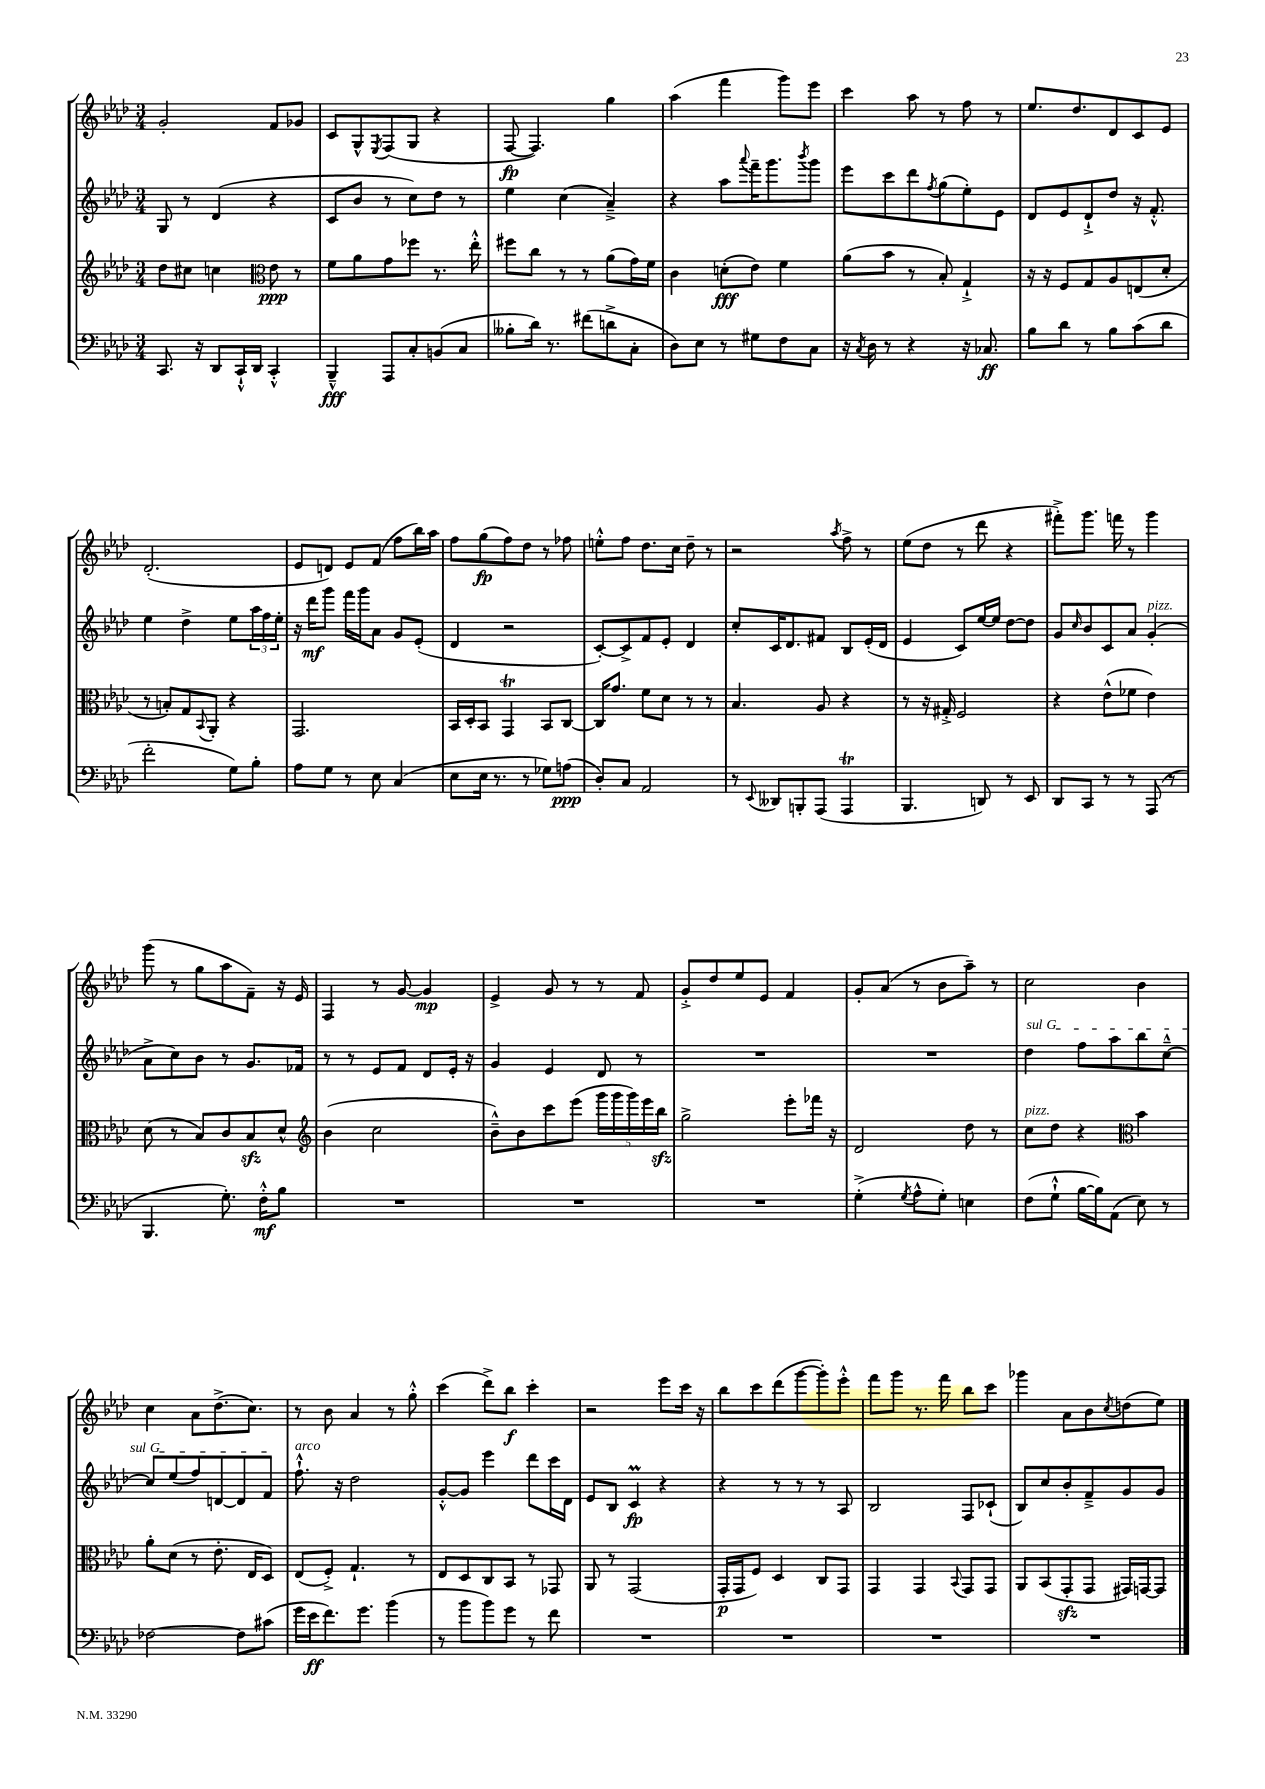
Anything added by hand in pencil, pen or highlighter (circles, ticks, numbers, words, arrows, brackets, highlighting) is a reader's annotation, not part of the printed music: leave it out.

**kern	**kern	**kern	**kern
*staff4	*staff3	*staff2	*staff1
*clefF4	*clefG2	*clefG2	*clefG2
*k[b-e-a-d-]	*k[b-e-a-d-]	*k[b-e-a-d-]	*k[b-e-a-d-]
*M3/4	*M3/4	*M3/4	*M3/4
8.CC	8dd-	8G	2g'
.	8cc#	8r	.
16r	.	.	.
8DD-	4cc	(4d-	.
16CC`^^	.	.	.
16DD-	.	.	.
*	*clefC3	*	*
4CC'^^	8e-	4r	8f
.	8r	.	8g-
=	=	=	=
4BBB-~^^	8f	8c	8c
.	8a-	8b-	8G^^
.	.	.	8qE-
8AAA-	8g	8r	(8F
8C'	8ff-	8cc)	8G
(8BB	8.r	8dd-	4r
8C	.	8r	.
.	16ee-'^^	.	.
=	=	=	=
8B--'	8ff#	4ee-	[8F
16d-)	8cc	.	4.F])
8.r	.	.	.
.	8r	(4cc	.
(8f#	8r	.	.
8d^	(8a-	4a-~^)	4gg
8C'	16g)	.	.
.	16f	.	.
=	=	=	=
8D-)	4c	4r	(4aa-
8E-	.	.	.
8r	(8d'	8aa-	4fff
.	.	8qqaaa-	.
8G#	8e-)	16fff~	.
.	.	8.ggg	.
8F	4f	.	8ggg)
.	.	8qbbb-	.
8C	.	8ggg	8eee-
=	=	=	=
16r	(8a-	8eee-	4ccc
8qC	.	.	.
16D-	.	.	.
8r	8b-	8ccc	.
4r	8r	8ddd-	8aa-
.	.	8qff	.
.	8B-')	(8gg	8r
16r	4G`^	8ee-')	8ff
8.C-	.	.	.
.	.	8e-	8r
=	=	=	=
8B-	16r	8d-	8.ee-
.	16r	.	.
8d-	8F	8e-	.
.	.	.	8.dd-
8r	8G	8d-`^	.
8B-	8A-	8dd-	8d-
(8c	(8E	16r	8c
.	.	8.f'^^	.
8d-	8d-'	.	8e-
=	=	=	=
2f'	8r	4ee-	(2.d-'
.	8B')	.	.
.	8G	4dd-^	.
.	8qqBB-	.	.
.	8AA-'	.	.
8G)	4r	8ee-	.
8B-'	.	24aa-	.
.	.	24ff	.
.	.	24ee-'	.
=	=	=	=
8A-	2.GG	16r	8e-
.	.	16ddd-	.
8G	.	8ggg	8d)
8r	.	16fff	8e-
.	.	16ggg	.
8E-	.	8a-	(8f
(4C	.	8g	8ff
.	.	(8e-'	16bb-)
.	.	.	16aa-
=	=	=	=
8E-	16BB-	4d-	8ff
.	16D-'	.	.
16E-	8BB-	.	(8gg
8.r	.	.	.
.	4GG	2r	8ff)
8r	.	.	8dd-
8G-)	8BB-	.	8r
(8A	[8C	.	8ff-
=	=	=	=
8D-')	16C]	[8c')	8ee'^^
.	8.g	.	.
8C	.	8c^]	8ff
2AA-	8f	8f	8.dd-
.	8d-	8e-'	.
.	.	.	16cc
.	8r	4d-	8dd-~
.	8r	.	8r
=	=	=	=
8r	4.B-	8cc'	2r
8qqEE-	.	.	.
8DD--	.	16c	.
.	.	8.d-	.
8BBB'	.	.	.
(8AAA-	8A-	8f#	.
.	.	.	8qaa-
4AAA-	4r	8B-	8ff^
.	.	(16e-'	8r
.	.	16d-	.
=	=	=	=
4.BBB-	8r	4e-	(8ee-
.	16r	.	8dd-
.	16G#'^	.	.
.	2F	8c)	8r
8DD)	.	[16ee-	8ddd-
.	.	16ee-]	.
8r	.	[8dd-	4r
8EE-	.	8dd-]	.
=	=	=	=
8DD-	4r	8g	8fff#'^)
.	.	16qqcc	.
8CC	.	8b-	8.ggg
8r	(8e-^^	8c	.
.	.	.	16fff
8r	8f-	8a-	8r
(8AAA-	4e-)	(4g'	4ggg
8r	.	.	.
=	=	=	=
4.BBB-	(8d-	8a-^	(8ggg
.	8r	8cc)	8r
.	8B-)	8b-	8gg
8.G')	8c	8r	8aa-
.	8B-	8.g	8f~)
16F'^^	.	.	.
8B-	8d-^^	.	16r
.	.	16f-	16e-
=	=	=	=
*	*clefG2	*	*
2.r	(4b-	8r	4F
.	.	8r	.
.	2cc	8e-	8r
.	.	8f	[8g
.	.	8d-	4g]
.	.	16e-'	.
.	.	16r	.
=	=	=	=
2.r	8b-~^^)	4g	4e-^
.	8b-	.	.
.	8ccc	4e-	8g
.	(8eee-	.	8r
.	20ggg	8d-	8r
.	20ggg	.	.
.	20ggg)	.	.
.	.	8r	8f
.	20eee-	.	.
.	20bb-	.	.
=	=	=	=
2.r	2gg^	2.r	8g'^
.	.	.	8dd-
.	.	.	8ee-
.	.	.	8e-
.	8eee-'	.	4f
.	16fff-	.	.
.	16r	.	.
=	=	=	=
(4G'^	2d-	2.r	8g'
.	.	.	(8a-
8qG	.	.	.
8A-^^	.	.	8r
8G')	.	.	8b-
4E	8dd-	.	8aa-~)
.	8r	.	8r
=	=	=	=
(8F	8cc	4dd-	2cc
8G`^^	8dd-	.	.
[16B-	4r	8ff	.
16B-])	.	.	.
(8AA-	.	8aa-	.
*	*clefC3	*	*
8E-)	4b-	8bb-	4b-
8r	.	[8cc~^^	.
=	=	=	=
[2F-	8a-'	8cc]	4cc
.	(8d-	(8ee-	.
.	8r	8ff)	8a-
.	8.e-'	[8d	(8.dd-^
8F-]	.	8d]	.
.	16E-	.	8.cc)
(8c#	8D-)	8f	.
=	=	=	=
16g	(8E-	8.ff`^^	8r
16e-	.	.	.
8.f)	8F'^)	.	8b-
.	.	16r	.
.	4.G`	2dd-	4a-
8.g	.	.	.
(4b-	.	.	8r
.	8r	.	8gg'^^
=	=	=	=
8r	8E-	[8g'^^	(4ccc
8b-	8D-	8g]	.
8b-)	8C	4eee-	8ddd-^)
8g	8BB-	.	8bb-
8r	8r	8ddd-	4ccc'
8f	8GG-	16ccc	.
.	.	16d-	.
=	=	=	=
2.r	8AA-	8e-	2r
.	8r	8B-	.
.	(2GG	4c	.
.	.	4r	8eee-
.	.	.	16ccc
.	.	.	16r
=	=	=	=
2.r	16GG'	4r	8bb-
.	16GG	.	.
.	8F)	.	8ccc
.	4D-	8r	(8ddd-
.	.	8r	[8ggg
.	8C	8r	8ggg'])
.	8GG	8A-	8eee-'^^
=	=	=	=
2.r	4GG	2B-	8fff
.	.	.	8ggg
.	4GG	.	8.r
.	.	.	16fff
.	8qqBB-	.	.
.	8GG	8F	8bb-
.	8GG	(8c-`	8ccc
=	=	=	=
2.r	8AA-	8B-)	4ggg-
.	(8BB-	8cc	.
.	8GG'	8b-'	8a-
.	8GG	8f~^	8b-
.	.	.	8qcc
.	16GG#)	8g	(8dd
.	[16GG	.	.
.	8GG]	8g	8ee-)
==	==	==	==
*-	*-	*-	*-
